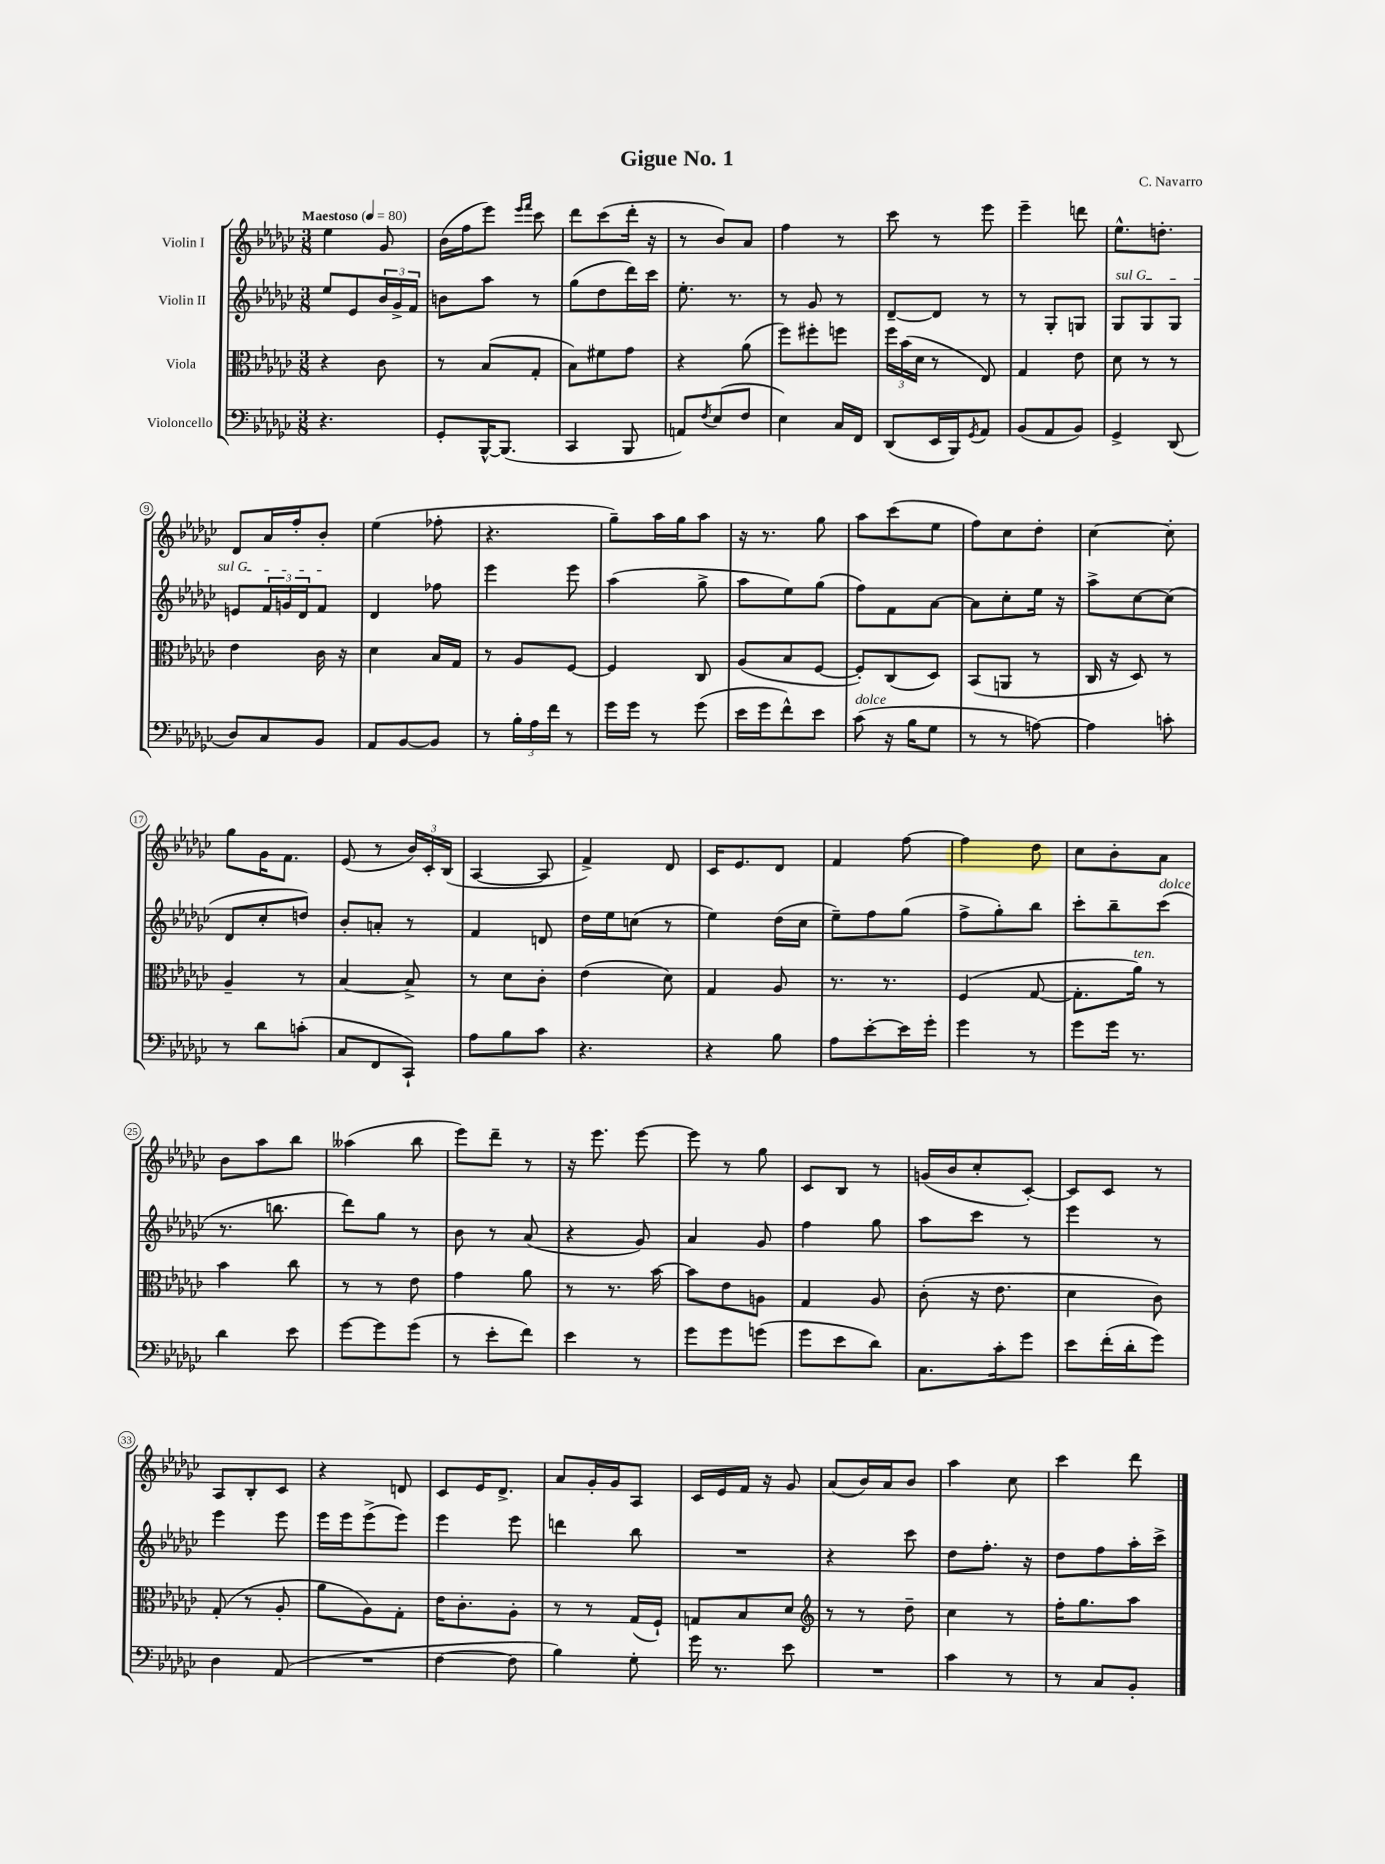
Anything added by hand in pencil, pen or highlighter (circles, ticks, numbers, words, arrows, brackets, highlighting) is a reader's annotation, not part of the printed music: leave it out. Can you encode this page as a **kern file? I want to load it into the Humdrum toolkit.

**kern	**kern	**kern	**kern
*staff4	*staff3	*staff2	*staff1
*clefF4	*clefC3	*clefG2	*clefG2
*k[b-e-a-d-g-c-]	*k[b-e-a-d-g-c-]	*k[b-e-a-d-g-c-]	*k[b-e-a-d-g-c-]
*M3/8	*M3/8	*M3/8	*M3/8
*MM80	*MM80	*MM80	*MM80
4.r	4r	8ee-	4ee-
.	.	8e-	.
.	8c-	24b-	8g-
.	.	24g-^	.
.	.	24f	.
=	=	=	=
8GG-'	8r	8b	(16b-
.	.	.	16ff
[16BBB-^^	(8B-	8aa-	8eee-)
(8.BBB-]	.	.	.
.	.	.	16qqeee-
.	.	.	16qqfff
.	8G-'	8r	8ccc-
=	=	=	=
4CC-	8B-)	(8gg-	8ddd-
.	8f#	8dd-	(8ccc-
8BBB-	8g-	16ddd-)	16ddd-'
.	.	16ccc-	16r
=	=	=	=
8AA)	4r	8.ee-'	8r
8qF	.	.	.
(8E-	.	.	8b-)
.	.	8.r	.
8F	(8a-	.	8a-
=	=	=	=
4E-)	8ff)	8r	4ff
.	8ff#'	8g-	.
16C-	8ff	8r	8r
16FF	.	.	.
=	=	=	=
(8DD-	24ff	[8d-~	8ccc-
.	(24b-	.	.
.	24d-	.	.
16EE-	8r	8d-]	8r
16BBB-)	.	.	.
8qGG-	.	.	.
8AA-	8E-)	8r	8eee-
=	=	=	=
(8BB-	4G-	8r	4eee-~
8AA-	.	8G-'	.
8BB-)	8e-	8G	8ddd
=	=	=	=
4GG-^	8d-	8G-	8.ee-^^
.	8r	8G-	.
.	.	.	8.dd'
(8DD-	8r	8G-	.
=	=	=	=
8D-)	4e-	8e	8d-
8C-	.	24f	16a-
.	.	24g	.
.	.	.	16ff'
.	.	24d-	.
8BB-	16c-	8f	8b-'
.	16r	.	.
=	=	=	=
8AA-	4d-	4d-	(4ee-
[8BB-	.	.	.
8BB-]	16B-	8ff-	8ff-'
.	16G-	.	.
=	=	=	=
8r	8r	4eee-	4.r
24B-'	8A-	.	.
24A-	.	.	.
24f	.	.	.
8r	[8F	8eee-	.
=	=	=	=
16g-	4F]	(4aa-	8gg-~)
16g-	.	.	.
8r	.	.	16aa-
.	.	.	16gg-
(8g-	8C-	8gg-^	8aa-
=	=	=	=
16e-	(8A-	8aa-	16r
16g-	.	.	8.r
8f^^)	8B-	8ee-)	.
8e-	[8F	(8gg-	8gg-
=	=	=	=
(8c-	8F'])	8ff)	8aa-
16r	(8C-	8f	(8ccc-
16B-	.	.	.
8G-	8D-)	[8a-	8ee-
=	=	=	=
8r	(8BB-	8a-]	8ff)
8r	8AA	8cc-'	8cc-
[8A)	8r	16ee-	8dd-'
.	.	16r	.
=	=	=	=
4A]	16C-	8aa-^	[4cc-
.	16r	.	.
.	8D-)	[8cc-	.
8c'	8r	(8cc-]	8cc-']
=	=	=	=
8r	4A-~	8d-	8gg-
8d-	.	8cc-'	16g-
.	.	.	8.f
(8c'	8r	8dd)	.
=	=	=	=
8C-	[4B-	8b-'	(8e-
8FF	.	8a'	8r
8CC-`)	8B-^]	8r	24b-)
.	.	.	24c-'
.	.	.	(24B-
=	=	=	=
8A-	8r	4f	[4A-
8B-	8d-	.	.
8c-	8c-'	8d	8A-]
=	=	=	=
4.r	(4e-	16dd-	4f^)
.	.	16ee-	.
.	.	(8cc	.
.	8d-)	8r	8d-
=	=	=	=
4r	4G-	4ee-)	16c-
.	.	.	8.e-
8B-	8A-	(16dd-	8d-
.	.	16cc-	.
=	=	=	=
8A-	8.r	8ee-~)	4f
[8e-'	.	8ff	.
.	8.r	.	.
16e-]	.	(8gg-	[8ff
16g-'	.	.	.
=	=	=	=
4g-	(4F	8ff^	4ff]
.	.	8gg-')	.
8r	[8G-	8bb-	8dd-
=	=	=	=
8g-	8.G-']	8ccc-'	8cc-
16g-	.	8bb-~	8b-'
8.r	16a-)	.	.
.	8r	(8ccc-	8a-
=	=	=	=
4d-	4b-	8.r	8b-
.	.	.	8aa-
.	.	8.bb	.
8e-	8cc-	.	8bb-
=	=	=	=
[8g-	8r	8ddd-)	(4aa--
8g-]	8r	8gg-	.
(8g-	8e-	8r	8bb-
=	=	=	=
8r	4g-	8b-	8eee-)
8e-'	.	8r	8ddd-~
8f)	8a-	(8a-	8r
=	=	=	=
4e-	8r	4r	16r
.	.	.	8.eee-
.	8.r	.	.
8r	.	8g-)	[8eee-
.	[16b-	.	.
=	=	=	=
8g-	8b-]	4a-	8eee-]
8g-	8e-	.	8r
(8g	8A	8g-	8gg-
=	=	=	=
8g-	4G-	4ff	8c-
8e-	.	.	8B-
8d-)	8A-	8gg-	8r
=	=	=	=
8.C-	(8c-'	8aa-	(16g
.	.	.	16b-
.	16r	8ccc-	8cc-'
16c-'	8.e-	.	.
8g-	.	8r	[8c-')
=	=	=	=
8e-	4d-	4eee-	8c-]
(16f'	.	.	8c-
16d-'	.	.	.
8g-)	8c-)	8r	8r
=	=	=	=
4D-	(8G-'	4eee-	8A-
.	8r	.	8B-'
(8AA-	8A-'	8eee-	8c-
=	=	=	=
4.r	8a-	16eee-	4r
.	.	16eee-	.
.	8A-)	(8eee-^	.
.	8G-'	8eee-)	8d
=	=	=	=
[4F	16e-	4eee-	8c-
.	8.c-'	.	.
.	.	.	16e-
.	.	.	8.d-^
8F]	8A-'	8eee-	.
=	=	=	=
4B-)	8r	4ddd	8a-
.	8r	.	16g-'
.	.	.	16g-
8G-'	(16G-	8bb-	8A-
.	16F`)	.	.
=	=	=	=
16g-	8G	4.r	16c-
8.r	.	.	16e-
.	8B-	.	16f
.	.	.	16r
8e-	8d-	.	8g-
=	=	=	=
*	*clefG2	*	*
4.r	8r	4r	(8a-
.	8r	.	16b-)
.	.	.	16a-
.	8dd-~	8ccc-	8b-
=	=	=	=
4c-	4cc-	8dd-	4aa-
.	.	8.ff'	.
8r	8r	.	8cc-
.	.	16r	.
=	=	=	=
8r	16ff'	8dd-	4ccc-
.	8.gg-	.	.
8C-	.	8ff	.
8BB-'	8aa-	16aa-'	8ddd-
.	.	16ccc-^	.
==	==	==	==
*-	*-	*-	*-
